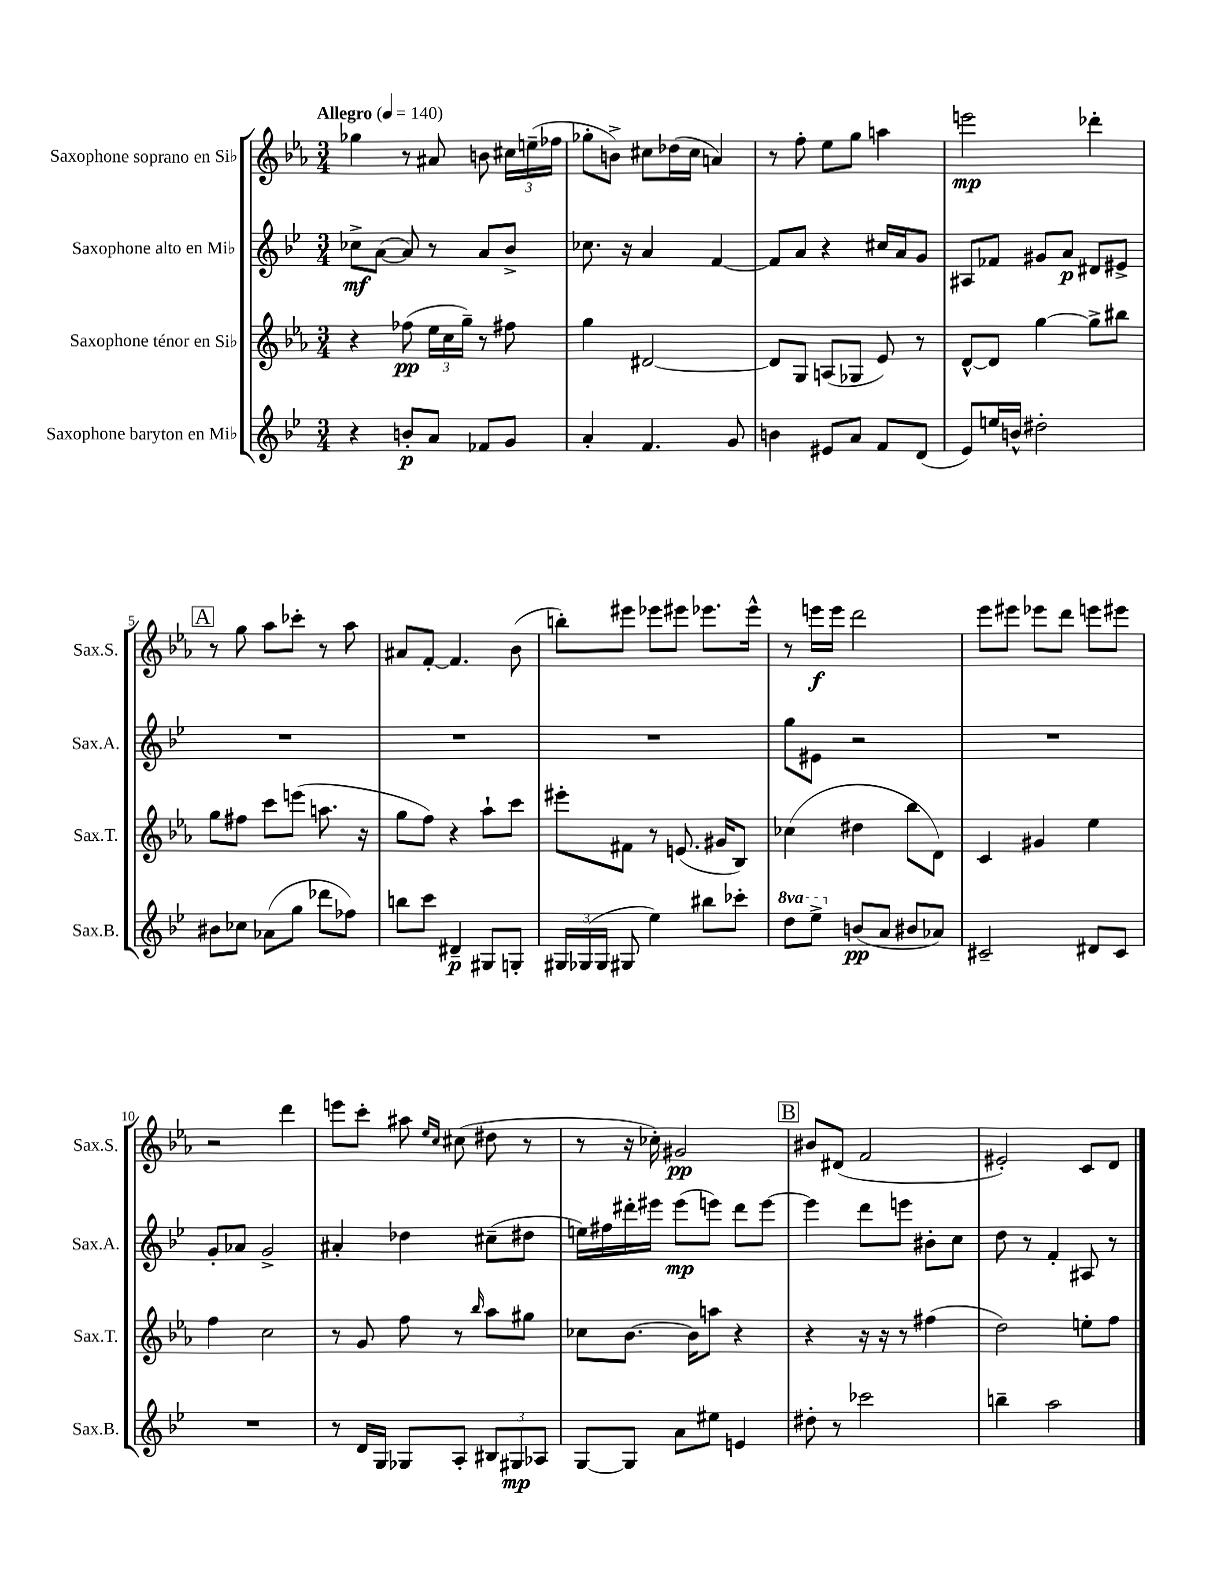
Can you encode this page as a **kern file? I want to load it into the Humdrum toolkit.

**kern	**kern	**kern	**kern
*staff4	*staff3	*staff2	*staff1
*clefG2	*clefG2	*clefG2	*clefG2
*k[b-e-]	*k[b-e-a-]	*k[b-e-]	*k[b-e-a-]
*M3/4	*M3/4	*M3/4	*M3/4
*MM140	*MM140	*MM140	*MM140
4r	4r	8cc-^\L	4gg-\
.	.	([8a\J	.
8b'/L	(8ff-\	8a/])	8r
8a/J	24ee-\LL	8r	8a#/
.	24cc\	.	.
.	24gg~\JJ)	.	.
8f-/L	8r	8a/L	8b\
8g/J	8ff#\	8b-^/J	24cc#\LL
.	.	.	(24ee~\
.	.	.	24ff-\JJ
=	=	=	=
4a'/	4gg\	8.cc-\	8gg-'\L
.	.	.	8b^\J)
.	.	16r	.
4.f/	[2d#/	4a/	8cc#\L
.	.	.	(16dd-\L
.	.	.	16cc#\JJ
.	.	[4f/	4a/)
8g/	.	.	.
=	=	=	=
4b\	8d#/]L	8f/]L	8r
.	8G/J	8a/J	8ff'\
8e#/L	(8A/L	4r	8ee-\L
8a/J	8G-/J	.	8gg\J
8f/L	8e-/)	16cc#/LL	4aa\
.	.	16a/J	.
(8d/J	8r	8g/J	.
=	=	=	=
8e-/L)	[8d^^/L	8A#/L	2eee\
16ee/L	8d/]J	8f-/J	.
16b^^/JJ	.	.	.
2dd#'\	[4gg\	8g#/L	.
.	.	8a/J	.
.	8gg^\]L	8d#/L	4ddd-'\
.	8bb#\J	8e#^/J	.
=	=	=	=
8b#\L	8gg\L	2.r	8r
8cc-\J	8ff#\J	.	8gg\
(8a-\L	8ccc\L	.	8aa-\L
8gg\J	(8eee\J	.	8ccc-'\J
8ddd-\L	8.aa\	.	8r
8ff-\J)	.	.	8aa-\
.	16r	.	.
=	=	=	=
8bb\L	8gg\L	2.r	8a#/L
8ccc\J	8ff\J)	.	[8f'/J
4d#~/	4r	.	4.f/]
8G#/L	8aa-`\L	.	.
8G'/J	8ccc\J	.	(8b-\
=	=	=	=
24G#/LL	8eee#'\L	2.r	8bb'\L)
(24G-/	.	.	.
24G-/JJ	.	.	.
8G#/	8f#\J	.	8eee#\J
4ee-\)	8r	.	8eee-\L
.	(8.e/	.	8eee#\J
8bb#\L	.	.	8.eee-\L
.	16g#/LK	.	.
8ccc-'\J	8B-/J)	.	.
.	.	.	16eee-^^\Jk
=	=	=	=
8ddd\L	(4cc-\	8gg\L	8r
8eee-^\J	.	8e#\J	16eee\LL
.	.	.	16eee\JJ
(8b/L	4dd#\	2r	2ddd\
8a/J	.	.	.
8b#/L	8bb-\L	.	.
8a-/J)	8d\J)	.	.
=	=	=	=
2c#~/	4c/	2.r	8eee-\L
.	.	.	8eee#\J
.	4g#/	.	8eee-\L
.	.	.	8ddd\J
8d#/L	4ee-\	.	8eee\L
8c#/J	.	.	8eee#\J
=	=	=	=
2.r	4ff\	8g'/L	2r
.	.	8a-/J	.
.	2cc\	2g^/	.
.	.	.	4ddd\
=	=	=	=
8r	8r	4a#'/	8eee\L
16d/LL	8g/	.	8ccc'\J
16G/JJ	.	.	.
8G-/L	8ff\	4dd-\	8aa#\
.	.	.	16qqee-/LL
.	.	.	16qqcc/JJ
8A'/J	8r	.	(8cc#\
.	16qqbb-/	.	.
12B#/L	8aa-\L	(8cc#~\L	8dd#\
12G#/	.	.	.
.	8gg#\J	8dd#\J	8r
12A-/J	.	.	.
=	=	=	=
[8G/L	8cc-\L	16ee\LL)	8r
.	.	16ff#\	.
8G/]J	[8.b-\J	16ddd#'\	16r
.	.	16eee#\JJ	16cc-'\)
8a\L	.	(8eee#\L	2g#/
.	16b-\]LK	.	.
8ee#\J	8aa\J	8eee\J)	.
4e/	4r	8ddd#\L	.
.	.	[8eee\J	.
=	=	=	=
8dd#'\	4r	4eee\]	8b#/L
8r	.	.	(8d#/J
2ccc-\	16r	8ddd\L	2f/
.	16r	.	.
.	8r	8eee\J	.
.	(4ff#\	8b#'\L	.
.	.	8cc\J	.
=	=	=	=
4bb~\	2dd\)	8dd\	2e#'/)
.	.	8r	.
2aa\	.	4f'/	.
.	8ee'\L	8A#/	8c/L
.	8ff\J	8r	8d/J
==	==	==	==
*-	*-	*-	*-
